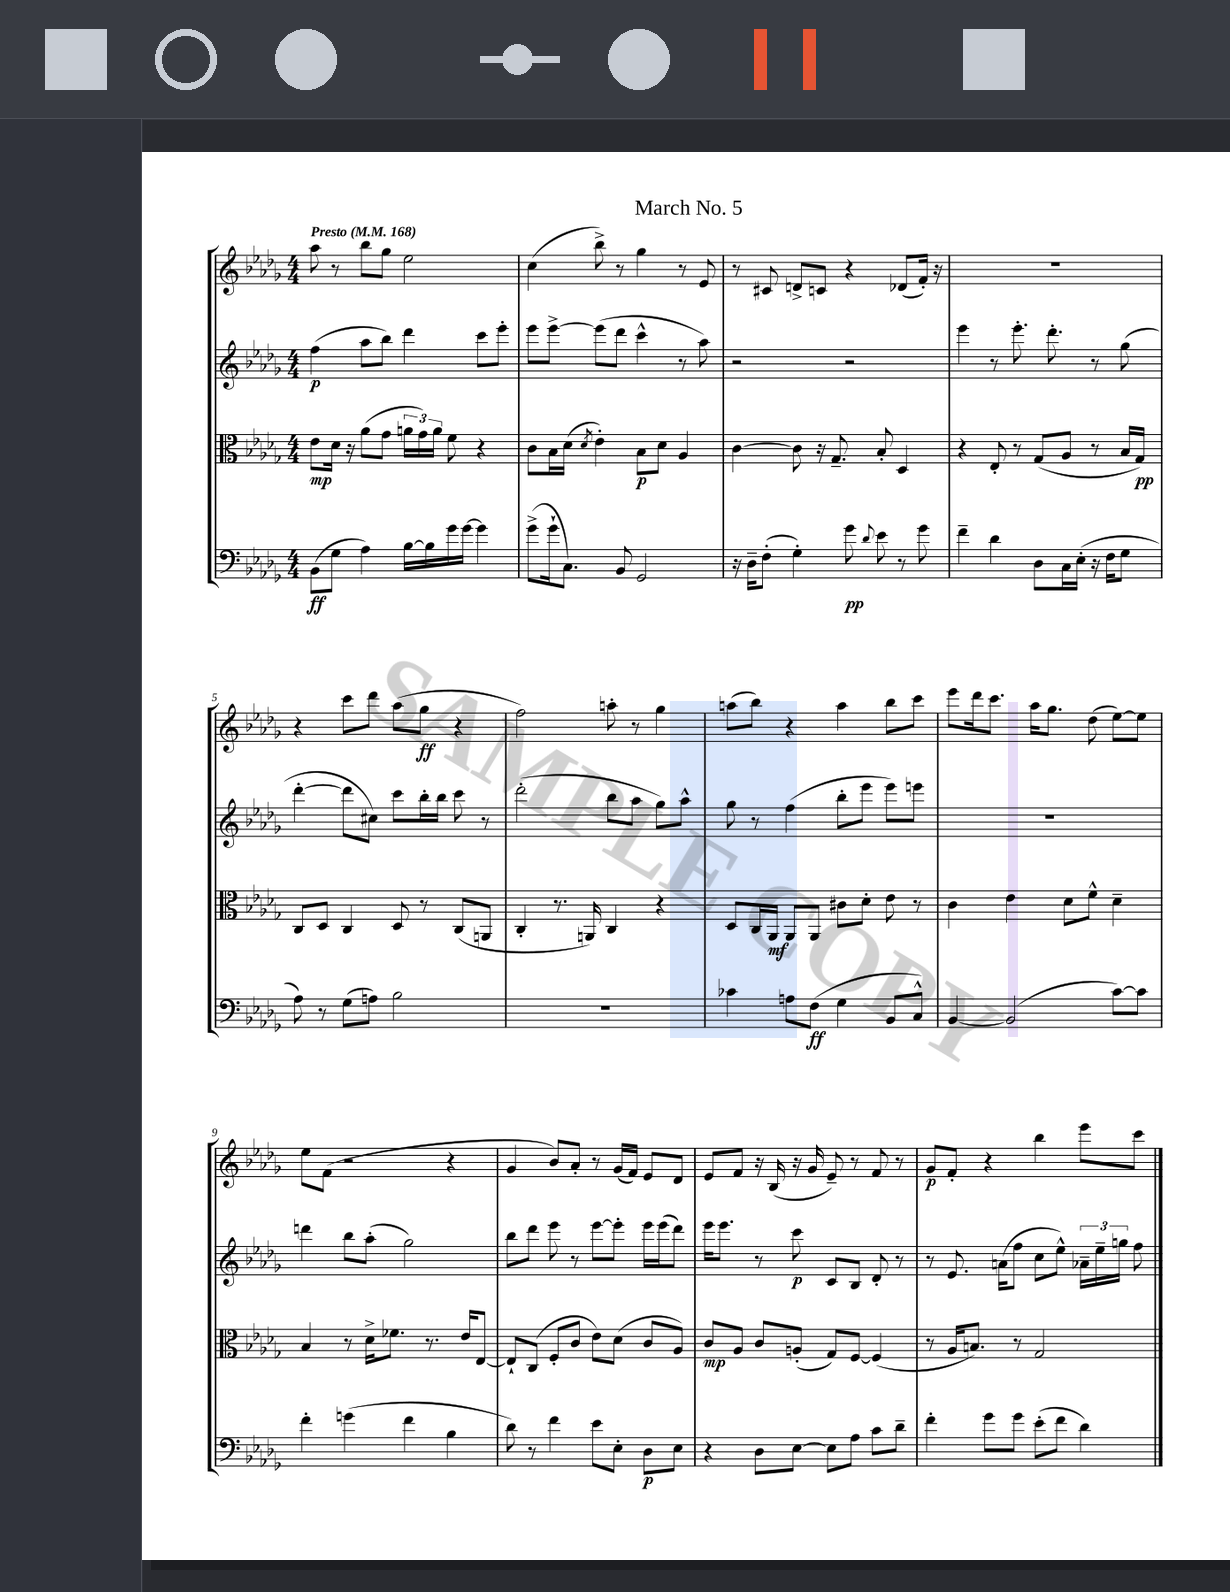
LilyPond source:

\header { title = "March No. 5" }
<<
\new StaffGroup <<
\new Staff = "s0" {
    \clef treble \key des \major \numericTimeSignature \time 4/4 \tempo "Presto" 4 = 168
    \autoBeamOff aes''8 r8 bes''8[ ges''8] ees''2 |
    c''4( bes''8->) r8 ges''4 r8 ees'8 |
    r8 cis'8 d'8[-> c'8] r4 des'8[( f'16]-.) r16 |
    R1 |
    r4 c'''8[ des'''8] aes''8[( ges''8]\ff r4 |
    f''2) a''8-. r8 ges''4 |
    a''8[( bes''8]) r4 a''4 bes''8[ c'''8] |
    ees'''8[ des'''16 c'''8.] aes''16[ ges''8.] des''8( ees''8[~) ees''8] |
    ees''8[ f'8]( r2 r4 |
    ges'4 bes'8[) aes'8]-. r8 ges'16[( f'16]) ees'8[ des'8] |
    ees'8[ f'8] r16 bes16( r16 ges'16 ees'8--) r8 f'8 r8 |
    ges'8[\p f'8]-. r4 bes''4 ees'''8[ c'''8] \bar "|." |
}
\new Staff = "s1" {
    \clef treble \key des \major \numericTimeSignature \time 4/4
    \autoBeamOff f''4\p( aes''8[ bes''8]) des'''4 c'''8[ ees'''8]-. |
    ees'''8[ ees'''8]~-> ees'''8[( des'''8] c'''4-^ r8 aes''8) |
    r2 r2 |
    ees'''4 r8 ees'''8.-. des'''8.-. r8 ges''8( |
    des'''4~-. des'''8[ cis''8]) c'''8[ bes''16-. bes''16] c'''8 r8 |
    des'''2-.( bes''8[ aes''8] ges''8[) aes''8]-^ |
    ges''8 r8 f''4( bes''8[-. ees'''8] ees'''8[) e'''8] |
    R1 |
    d'''4 bes''8[ aes''8]-.( ges''2) |
    bes''8[ des'''8] ees'''8 r8 ees'''8[~ ees'''8]-. ees'''16[ ees'''16( des'''8]) |
    ees'''16[ ees'''8.] r8 c'''8\p c'8[ bes8] des'8-. r8 |
    r8 ees'8. a'16[( f''8] c''8[ ees''8]-^) \tuplet 3/2 { aes'16[-- ees''16-- g''16] } f''8 \bar "|." |
}
\new Staff = "s2" {
    \clef alto \key des \major \numericTimeSignature \time 4/4
    \autoBeamOff ees'8[\mp des'16] r16 aes'8[( ges'8] \tuplet 3/2 { a'16[ ges'16) a'16] } f'8 r4 |
    c'8[ bes16 des'16]( \acciaccatura { des'8 } ees'4-.) bes8[\p des'8] aes4 |
    c'4~ c'8 r16 ges8.-- bes8-. des4 |
    r4 ees8-. r8 ges8[( aes8] r8 bes16[ ges16]\pp) |
    c8[ des8] c4 des8 r8 c8[( a,8] |
    c4-. r8. a,16) c4 r4 |
    des8[ c16 aes,16]\mf aes,8[ aes,8] cis'8[ des'8]-. ees'8 r8 |
    c'4 ees'4 des'8[ f'8]-^ des'4-- |
    bes4 r8 des'16[-> fes'8.] r8. ees'16[ ees8]~ |
    ees8[-! c8]( f8[-. c'8] ees'8[) des'8]( c'8[ aes8]) |
    c'8[\mp aes8] c'8[ a8]-.( ges8[) f8]~ f4( |
    r8 aes16[ b8.]) r8 ges2 \bar "|." |
}
\new Staff = "s3" {
    \clef bass \key des \major \numericTimeSignature \time 4/4
    \autoBeamOff bes,8[\ff( ges8] aes4) bes16[~ bes16 ges'16 ges'16]~ ges'4 |
    ges'8[->( ges'16-! c8.]) bes,8 ges,2 |
    r16 des16[-- f8]-.( ges4-.) ges'8\pp \appoggiatura { des'8 } ees'8 r8 ges'8 |
    f'4-- des'4 des8[ c16 ees16]-.( r16 f16[ ges8] |
    aes8) r8 ges8[( a8]) bes2 |
    R1 |
    ces'4 a8[ f8]\ff( ges4 bes,8[ c8]-^) |
    bes,4~ bes,2( c'8[~) c'8] |
    f'4-. g'4( f'4 bes4 |
    des'8) r8 f'4 ees'8[ ees8]-. des8[\p ees8] |
    r4 des8[ ees8]~ ees8[ aes8] c'8[ des'8]-- |
    f'4-. ges'8[ ges'8] ees'8[-.( f'8] des'4) \bar "|." |
}
>>
>>
